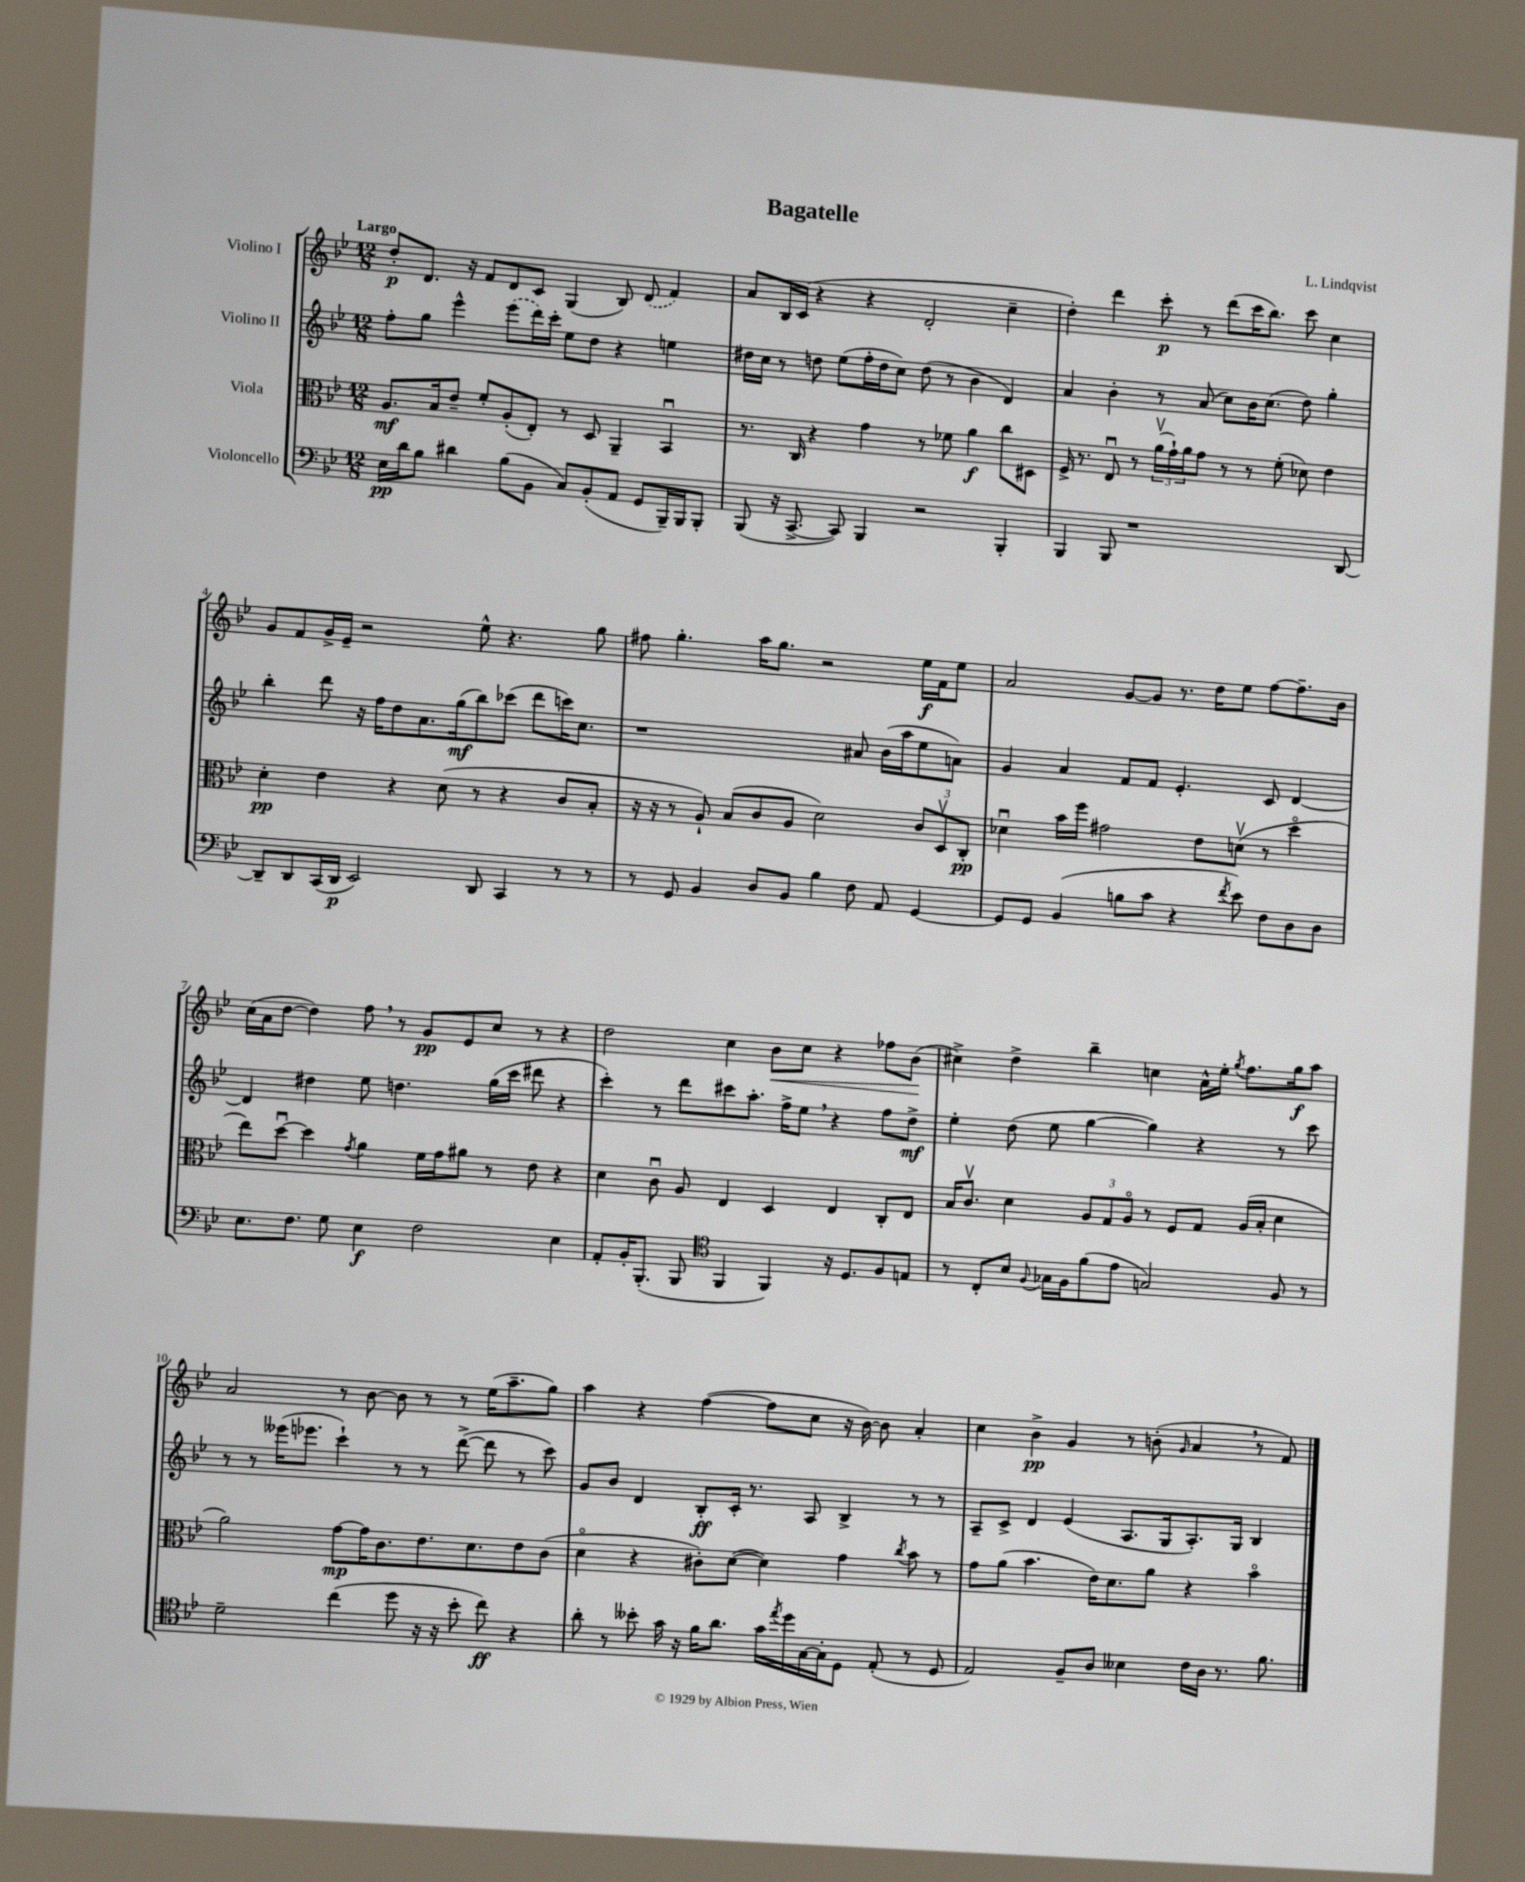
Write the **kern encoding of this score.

**kern	**dynam	**kern	**dynam	**kern	**dynam	**kern	**dynam
*part4	*part4	*part3	*part3	*part2	*part2	*part1	*part1
*staff4	*staff4	*staff3	*staff3	*staff2	*staff2	*staff1	*staff1
*I"Violoncello	*	*I"Viola	*	*I"Violino II	*	*I"Violino I	*
*clefF4	*	*clefC3	*	*clefG2	*	*clefG2	*
*k[b-e-]	*	*k[b-e-]	*	*k[b-e-]	*	*k[b-e-]	*
*M12/8	*	*M12/8	*	*M12/8	*	*M12/8	*
=1	=1	=1	=1	=1	=1	=1	=1
!	!	!	!	!	!	!LO:TX:a:B:t=Largo	!
16E-\LL	pp	8.A/L	mf	8ff'\L	.	8dd'/L	p
16d\J	.	.	.	.	.	.	.
8B-\J	.	.	.	8gg\J	.	8.d/J	.
.	.	16B-/k	.	.	.	.	.
4d#X\	.	8e-~/J	.	4eee-^^\	.	.	.
.	.	.	.	.	.	16r	.
.	.	8f'/L	.	.	.	8f/L	.
(8B-\L	.	(8A'/	.	(8eee-\L	.	8d/	.
8BB-\J	.	8E-'/J)	.	16ddd\L)	.	8c/J	.
.	.	.	.	16ccc'\JJ	.	.	.
8C/L)	.	8r	.	8ee-\L	.	(4G/	.
(8BB-'/	.	8D/	.	8dd\J	.	.	.
8AA/J	.	4AA~/	.	4r	.	8B-/)	.
8GG/L	.	.	.	.	.	(8d/	.
16BBB-~/L)	.	4BB-u/	.	4een\	.	4f/)	.
16BBB-/J	.	.	.	.	.	.	.
8BBB-'/J	.	.	.	.	.	.	.
=2	=2	=2	=2	=2	=2	=2	=2
(8BBB-/	.	8.r	.	16dd#X\LL	.	8a/L	.
.	.	.	.	16cc\JJ	.	.	.
16r	.	.	.	8r	.	16B-/L	.
[8.CC^/	.	16C/	.	.	.	(16c/JJ	.
.	.	4r	.	8ddn\	.	4r	.
8CC/])	.	.	.	(8ee-\L	.	.	.
4BBB-/	.	4g\	.	16ff'\L	.	4r	.
.	.	.	.	16dd\J	.	.	.
.	.	.	.	8cc\J)	.	.	.
2r	.	8r	.	(8dd\	.	2d'/	.
.	.	8f-X\	.	8r	.	.	.
.	.	4a\	f	4b-\	.	.	.
4BBB-'/	.	8cc\L	.	4d/)	.	4cc~\	.
.	.	8D#X\J	.	.	.	.	.
=3	=3	=3	=3	=3	=3	=3	=3
4BBB-/	.	16F^/	.	4a/	.	4dd'\)	.
.	.	8.r	.	.	.	.	.
8BBB-/	.	8E-u/	.	4b-'\	.	4ddd\	.
1r	.	8r	.	.	.	.	.
.	.	(24av\LL	.	8r	.	8ccc'\	p
.	.	24g`\)	.	.	.	.	.
.	.	24a\J	.	.	.	.	.
.	.	8g\J	.	(8a/	.	8r	.
.	.	8r	.	8cc\L)	.	(8ddd\L	.
.	.	8r	.	16b-\K	.	16ccc\K	.
.	.	.	.	(8.cc\J	.	8.bb-\J)	.
.	.	(8f'\	.	.	.	.	.
.	.	8d-X\)	.	8dd\)	.	8ccc\	.
.	.	4e-\	.	4gg'\	.	4cc\	.
[8DD/	.	.	.	.	.	.	.
!!LO:LB:g=z
=4	=4	=4	=4	=4	=4	=4	=4
8DD~/L]	.	4d'\	pp	4bb-'\	.	8g/L	.
8DD/	.	.	.	.	.	8f/	.
(16CC/L	.	4e-\	.	8ddd\	.	16g^/L	.
16DD/JJ	p	.	.	.	.	16e-~/JJ	.
2EE-/)	.	.	.	16r	.	2r	.
.	.	.	.	16ff\KL	.	.	.
.	.	4r	.	8dd\	.	.	.
.	.	.	.	8.a\	.	.	.
.	.	(8d\	.	.	.	.	.
.	.	.	.	(16gg\k	mf	.	.
8DD/	.	8r	.	8bb-\)	.	8ee-^^\	.
4CC/	.	4r	.	(8ccc-X\J	.	4.r	.
.	.	.	.	8ddd\L	.	.	.
8r	.	8c/L	.	16cccn\K)	.	.	.
.	.	.	.	8.cc\J	.	.	.
8r	.	8B-'/J	.	.	.	8gg\	.
=5	=5	=5	=5	=5	=5	=5	=5
8r	.	16r	.	1r	.	8ff#X\	.
.	.	16r	.	.	.	.	.
8GG/	.	8r	.	.	.	4.gg'\	.
4BB-/	.	8A`/)	.	.	.	.	.
.	.	(8B-/L	.	.	.	.	.
8D/L	.	8c/	.	.	.	16aa\KL	.
.	.	.	.	.	.	8.gg\J	.
8BB-/J	.	8A/J	.	.	.	.	.
4B-\	.	2d\)	.	.	.	2r	.
8F\	.	.	.	8a#X/	.	.	.
8AA/	.	.	.	(16b-\LL	.	.	.
.	.	.	.	16aa\J	.	.	.
[4GG/	.	12c/L	.	8ee-\	.	16ee-\LL	f
.	.	.	.	.	.	16f\J	.
.	.	12Dv/	.	.	.	.	.
.	.	.	.	8an\J)	.	8ee-\J	.
.	.	12C'/J	pp	.	.	.	.
=6	=6	=6	=6	=6	=6	=6	=6
8GG/L]	.	4d-Xu\	.	4g/	.	2a/	.
8GG/J	.	.	.	.	.	.	.
(4BB-/	.	16b-\LL	.	4a/	.	.	.
.	.	16ff\JJ	.	.	.	.	.
.	.	2g#X\	.	.	.	.	.
8Bn\L	.	.	.	8f/L	.	[8g/L	.
8c\J	.	.	.	8f/J	.	8g/J]	.
4r	.	.	.	4.e-'/	.	8.r	.
.	.	8e-\L	.	.	.	.	.
.	.	.	.	.	.	16dd\KL	.
8qf/	.	.	.	.	.	.	.
8e-\)	.	(8dnv\J	.	.	.	8ee-\J	.
8F\L	.	8r	.	8c/	.	[8ff\L	.
8D\	.	4dd\	.	[4d/	.	8.ff~\]	.
8D\J	.	.	.	.	.	.	.
.	.	.	.	.	.	16b-\Jk	.
!!LO:LB:g=z
=7	=7	=7	=7	=7	=7	=7	=7
8.E-\L	.	8ee-\L)	.	4d/]	.	(16cc\LL	.
.	.	.	.	.	.	16a\J	.
.	.	[8ddu\J	.	.	.	[8dd\J	.
8.F\J	.	.	.	.	.	.	.
.	.	4dd\]	.	4dd#X\	.	4dd\])	.
8G\	.	.	.	.	.	.	.
.	.	8qg/	.	.	.	.	.
4E-\	f	4a\	.	8ee-\	.	8ff,\	.
.	.	.	.	4.ddn\	.	8r	.
2F\	.	16f\LL	.	.	.	8g/L	pp
.	.	16g\J	.	.	.	.	.
.	.	8a#X\J	.	.	.	8e-/	.
.	.	8r	.	(16gg\LL	.	8cc/J	.
.	.	.	.	16ccc\JJ	.	.	.
.	.	8e-\	.	8ddd#X\	.	8r	.
4E-\	.	4r	.	4r	.	4r	.
=8	=8	=8	=8	=8	=8	=8	=8
8AA'/L	.	4d\	.	4ccc'\)	.	2dd\	.
16BB-'/K	.	.	.	.	.	.	.
(8.BBB-'/J	.	.	.	.	.	.	.
.	.	8cu\	.	8r	.	.	.
8BBB-/	.	8A/	.	8ddd\L	.	.	.
*clefC4	*	*	*	*	*	*	*
4FF/	.	4E-/	.	8ccc#X\	.	4cc\	.
.	.	.	.	8.aa'\J	.	.	.
!	!	!	!	!	!	!	!LO:HP:b
4FF/)	.	4D/	.	.	.	8b-\L	<
.	.	.	.	16ff^\KL	.	.	.
.	.	.	.	8ee-,\J	.	8cc\J	.
16r	.	4E-/	.	4r	.	4r	.
8.D/L	.	.	.	.	.	.	.
8F/	.	8C'/L	.	8ff\L	.	8ff-X\L	.
8En/J	.	8E-/J	.	8dd^\J	mf	(8b-\J	.
.	.	.	.	.	.	.	[
=9	=9	=9	=9	=9	=9	=9	=9
8r	.	16B-/KL	.	4ee-'\	.	4cc#X^\)	.
.	.	8.cv/J	.	.	.	.	.
8C'/L	.	.	.	.	.	.	.
8B-/J	.	4d\	.	(8dd\	.	4dd^\	.
8qqF/	.	.	.	.	.	.	.
16G-X\LL	.	.	.	8ee-\	.	.	.
16F\J	.	.	.	.	.	.	.
(8f\	.	12A/L	.	[4gg\	.	4bb-~\	.
.	.	12G/	.	.	.	.	.
8e-\J	.	.	.	.	.	.	.
.	.	12A/J	.	.	.	.	.
2Gn/)	.	8r	.	4gg\])	.	4ccn\	.
.	.	8F/L	.	.	.	.	.
.	.	8G/J	.	4r	.	16a^^\LL	.
.	.	.	.	.	.	16ee-'\JJ	.
.	.	.	.	.	.	8qgg/	.
.	.	(16A/LL	.	.	.	8.ff\L	.
.	.	16B-'/JJ	.	.	.	.	.
8F/	.	4d\	.	8r	.	.	.
.	.	.	.	.	.	16gg\k	f
8r	.	.	.	8ccc\	.	8aa\J	.
!!LO:LB:g=z
=10	=10	=10	=10	=10	=10	=10	=10
2d~\	.	2a\)	.	8r	.	2a/	.
.	.	.	.	8r	.	.	.
.	.	.	.	(16eee--X\KL	.	.	.
.	.	.	.	8.eee-X\J	.	.	.
(4cc\	.	[8g\L	mp	4ccc`\)	.	8r	.
.	.	16g\K]	.	.	.	[8b-\	.
.	.	8.c\	.	.	.	.	.
8dd\	.	.	.	8r	.	8b-\]	.
16r	.	8.e-\	.	8r	.	8r	.
16r	.	.	.	.	.	.	.
8b-'\	.	.	.	([8ddd^\	.	8r	.
.	.	8.d\	.	.	.	.	.
8cc\)	ff	.	.	8ddd\]	.	(16ee-\KL	.
.	.	.	.	.	.	8.aa~\	.
4r	.	8e-\	.	8r	.	.	.
.	.	(8c\J	.	8ccc\)	.	8gg\J)	.
=11	=11	=11	=11	=11	=11	=11	=11
8a'\	.	4d\	.	8g/L	.	4aa\	.
8r	.	.	.	8b-/J	.	.	.
8b--X'\	.	4r	.	4d/	.	4r	.
16g\	.	.	.	.	.	.	.
16r	.	.	.	.	.	.	.
16f\KL	.	8c#X'\L)	.	8B-'/L	ff	([4ff\	.
8.a\J	.	.	.	.	.	.	.
.	.	([8d\J	.	16c'/Jk	.	.	.
.	.	.	.	8.r	.	.	.
16g\LL	.	4d\])	.	.	.	8ff\L]	.
8qee-/	.	.	.	.	.	.	.
16dd\	.	.	.	.	.	.	.
[16G\	.	.	.	8A/	.	8cc\J	.
16G'\J]	.	.	.	.	.	.	.
8D\J	.	4g\	.	4B-^/	.	16r	.
.	.	.	.	.	.	[16b-\)	.
(8E-'/	.	.	.	.	.	8b-\]	.
.	.	8qcc/	.	.	.	.	.
8r	.	8b-\	.	8r	.	4a'/	.
8D/	.	8r	.	8r	.	.	.
=12	=12	=12	=12	=12	=12	=12	=12
2E-/)	.	8g\L	.	8A~/L	.	4cc\	.
.	.	(8a\J	.	8c^/J	.	.	.
.	.	4.b-\	.	4d/	.	4b-^\	pp
8F~/L	.	.	.	(4e-/	.	4g/	.
8A/J	.	16e-\KL)	.	.	.	.	.
.	.	8.d\	.	.	.	.	.
4B--X\	.	.	.	8.A/L	.	8r	.
.	.	8a\J	.	.	.	(8bn'\	.
.	.	.	.	16G/k	.	.	.
.	.	.	.	.	.	16qqg/	.
16c\LL	.	4r	.	8.A'/)	.	4a,/	.
16A\JJ	.	.	.	.	.	.	.
8.r	.	.	.	.	.	.	.
.	.	.	.	16G/Jk	.	.	.
.	.	4b-\	.	4B-/	.	8r	.
8.f\	.	.	.	.	.	.	.
.	.	.	.	.	.	8f/)	.
==	==	==	==	==	==	==	==
*-	*-	*-	*-	*-	*-	*-	*-
